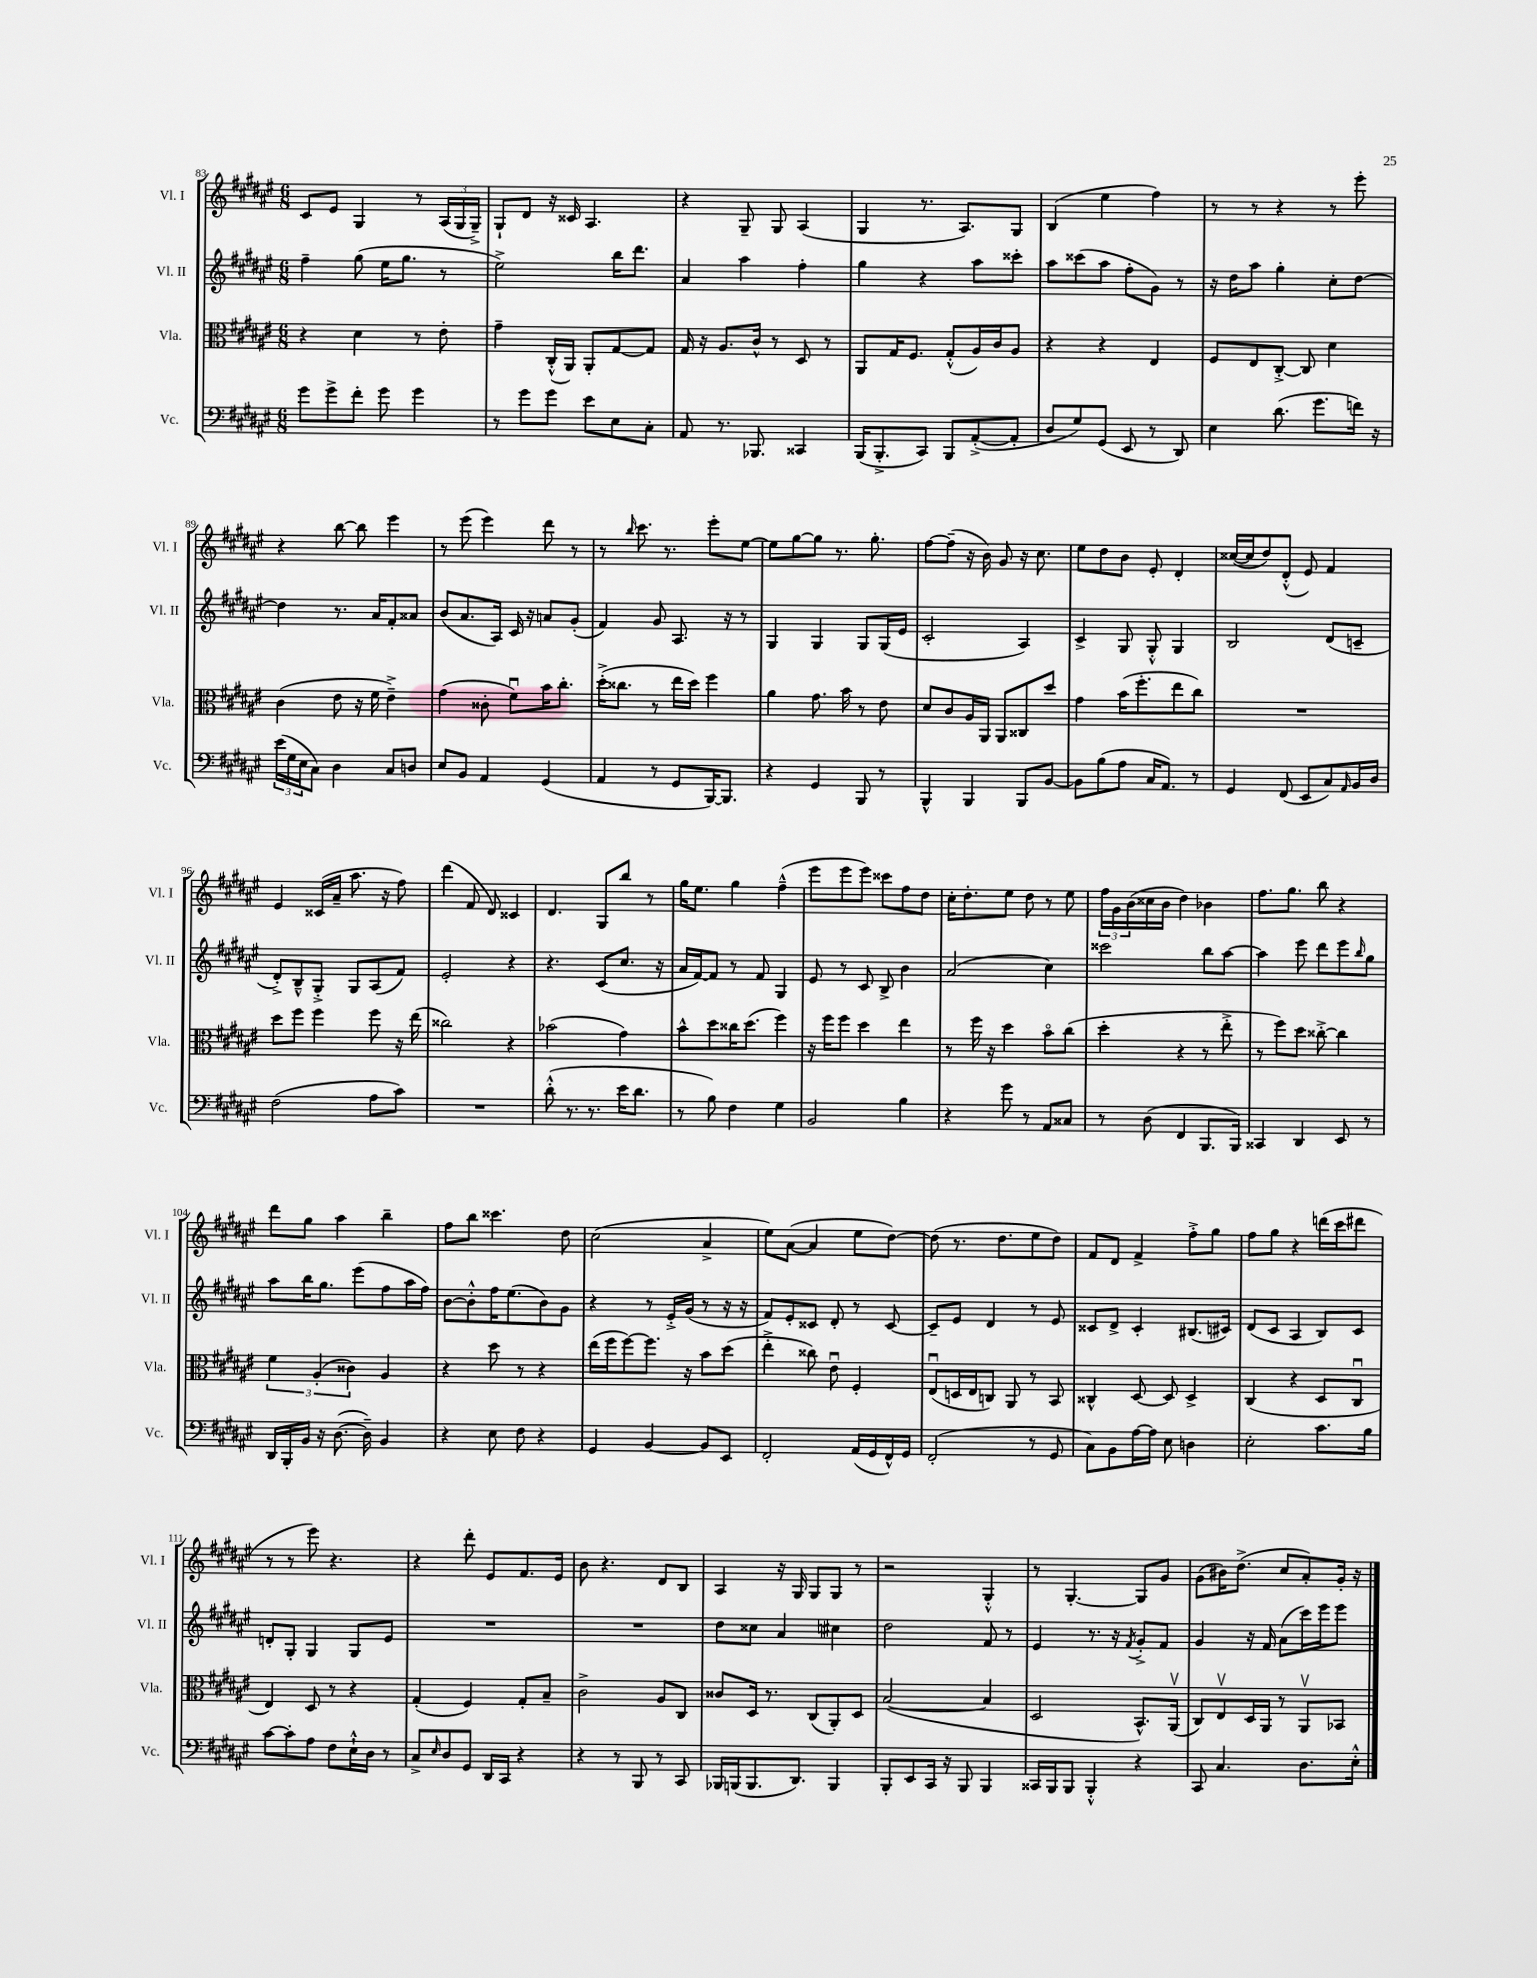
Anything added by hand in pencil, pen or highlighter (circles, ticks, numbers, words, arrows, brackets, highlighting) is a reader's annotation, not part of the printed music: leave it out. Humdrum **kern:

**kern	**kern	**kern	**kern
*part4	*part3	*part2	*part1
*staff4	*staff3	*staff2	*staff1
*I"Vc.	*I"Vla.	*I"Vl. II	*I"Vl. I
*I'Vc.	*I'Vla.	*I'Vl. II	*I'Vl. I
*clefF4	*clefC3	*clefG2	*clefG2
*k[f#c#g#d#a#e#]	*k[f#c#g#d#a#e#]	*k[f#c#g#d#a#e#]	*k[f#c#g#d#a#e#]
*M6/8	*M6/8	*M6/8	*M6/8
=83	=83	=83	=83
8g#\L	4r	4ff#~\	8c#/L
8g#^\	.	.	8e#/J
8f#'\J	4d#\	(8gg#\	4G#/
8g#\	.	16ee#\KL	.
.	.	8.gg#\J	.
4g#\	8r	.	8r
.	8e#'\	8r	(24A#/LL
.	.	.	24G#/
.	.	.	24G#~^/JJ)
=84	=84	=84	=84
8r	4g#~\	2ee#^\)	8G#`/L
8g#\L	.	.	8d#/J
8g#\J	(16C#'^^/LL	.	16r
.	16AA#/JJ)	.	16c##X/
8e#\L	8AA#'/L	.	4.A#/
8E#\	[8G#/	16bb\KL	.
.	.	8.ddd#\J	.
8C#'\J	8G#/J]	.	.
=85	=85	=85	=85
8AA#/	16G#/	4a#/	4r
.	16r	.	.
8.r	8.A#/L	.	.
.	.	4aa#\	8G#~/
8.BBB-X/	16c#^^/Jk	.	.
.	8r	.	8G#/
4CC##X/	8D#/	4ff#'\	(4A#/
.	8r	.	.
=86	=86	=86	=86
(16BBB/KL	8AA#/L	4gg#\	4G#/
8.BBB'^/	.	.	.
.	16G#/K	.	.
.	8.F#/J	.	.
8CC#/J)	.	4r	8.r
8BBB/L	(8G#'^^/L	.	.
.	.	.	8.A#/L)
([8AA#'^/	16A#/L)	8aa#\L	.
.	16c#/J	.	.
8AA#'/J]	8A#/J	8ccc##X'\J	8G#/J
=87	=87	=87	=87
8D#/L	4r	8aa#\L	(4B/
8G#/)	.	(8ccc##X\	.
(8GG#/J	4r	8aa#\J	4ee#\
8EE#/	.	8ff#'\L	.
8r	4E#/	8g#\J)	4ff#\)
8DD#/)	.	8r	.
=88	=88	=88	=88
4E#\	8F#/L	16r	8r
.	.	16dd#\KL	.
.	8E#/	8aa#\J	8r
(8.d#\	[8C#'^/J	4gg#'\	4r
.	8C#/]	.	.
8.g#\L	.	.	.
.	4d#\	8cc#'\L	8r
16fn\Jk)	.	[8dd#\J	8eee#'\
16r	.	.	.
!!LO:LB:g=z
=89	=89	=89	=89
(24e#\LL	(4c#\	4dd#\]	4r
24G#\	.	.	.
24E#\J	.	.	.
8C#\J)	.	.	.
4D#\	8e#\	8.r	[8bb\
.	16r	.	8bb\]
.	16f#\	16a#/KL	.
8C#/L	4e#~^\)	8f#'/	4eee#\
8Dn/J	.	8a##X/J	.
=90	=90	=90	=90
8E#/L	(4g#\	(8b/L	8r
8BB/J	.	8.a#/	(8eee#\
4AA#/	8c##X'\	.	4eee#\)
.	.	16A#/Jk)	.
.	8f#u\L)	16c#/	.
.	.	16r	.
(4GG#/	16b\K	8an/L	8ddd#\
.	8.cc#'\J	.	.
.	.	(8g#'/J	8r
=91	=91	=91	=91
4AA#/	(16dd#'^\KL	4f#/)	8r
.	8.cc##X\J	.	.
.	.	.	16qqbb/
.	.	.	8.ccc#\
8r	8r	8g#/	.
.	.	.	8.r
8GG#/L	16ee#\LL	8.A#/	.
.	16dd#\JJ)	.	.
[16BBB/K)	4ff#\	.	8eee#'\L
8.BBB/J]	.	16r	.
.	.	8r	[8ee#\J
=92	=92	=92	=92
4r	4a#\	4G#/	8ee#\L]
.	.	.	[8gg#\
4GG#/	8.g#\	4G#/	8gg#\J]
.	.	.	8.r
.	16b\	.	.
8BBB/	8r	8G#/L	.
.	.	.	8.gg#'\
8r	8e#\	(16G#/L	.
.	.	16e#/JJ	.
=93	=93	=93	=93
4BBB^^/	8d#/L	2c#'/	[8ff#\L
.	8c#/	.	(8ff#~\J]
4BBB/	16A#/L	.	16r
.	16AA#/JJ	.	16b\)
.	8AA#/L	.	8g#/
8BBB/L	8C##X/	4A#/)	16r
.	.	.	8.cc#\
[8BB/J	8dd#/J	.	.
=94	=94	=94	=94
8BB\L]	4g#\	4c#^/	8ee#\L
(8B\	.	.	8dd#\
8A#\J	(16b\KL	8G#/	8b\J
.	8.ff#'\	.	.
16C#/KL	.	8G#'^^/	8e#'/
8.AA#/J)	.	.	.
.	8ee#\	4G#/	4d#'/
8r	8cc#\J)	.	.
=95	=95	=95	=95
4GG#/	2.r	2B/	([16cc##X/LL
.	.	.	16cc##/J]
.	.	.	8dd#/)
(8FF#/	.	.	(8d#'^^/J
8EE#/L	.	.	8e#/)
8C#/)	.	(8d#/L	4f#/
16qqAA#/	.	.	.
16BB/L	.	8cn~/J	.
16D#/JJ	.	.	.
!!LO:LB:g=z
=96	=96	=96	=96
(2F#\	8dd#\L	8d#'^/L)	4e#/
.	8ff#\J	8B~^^/	.
.	4ff#\	8G#'^/J	(16c##X/LL
.	.	.	16a#~/JJ
.	.	8G#/L	8.aa#\
8A#\L	8ff#\	(8A#/	.
.	.	.	16r
8c#\J)	16r	8f#/J)	8ff#\)
.	(16ee#\	.	.
=97	=97	=97	=97
2.r	2cc##X\)	2e#'/	(4ddd#\
.	.	.	8f#/
.	.	.	8d#/)
.	4r	4r	4c##X/
=98	=98	=98	=98
(8d#'^^\	(2b-X\	4.r	4.d#/
8.r	.	.	.
8.r	.	.	.
.	.	(8c#/L	8G#/L
16e#\KL	4g#\)	8.cc#/J	8bb/J
8.d#\J	.	.	.
.	.	.	8r
.	.	16r	.
=99	=99	=99	=99
8r	8b^^\L	16a#/LL	16gg#\KL
.	.	[16f#/J)	8.ee#\J
8B\)	8dd#\	8f#/J]	.
4F#\	16cc##X\K	8r	4gg#\
.	(8.dd#\J	.	.
.	.	8f#/	.
4G#\	4ff#\)	4G#/	(4ff#~^^\
=100	=100	=100	=100
2BB/	16r	8e#/	8eee#\L
.	16ff#\KL	.	.
.	8ff#\J	8r	8eee#\
.	4dd#\	8c#/	8eee#\J)
.	.	8B^/	8ccc##X\L
4B\	4ee#\	4b\	8ff#\
.	.	.	8dd#\J
=101	=101	=101	=101
4r	8r	(2a#/	16cc#'\KL
.	.	.	8.dd#'\
.	16ff#\	.	.
.	16r	.	.
8g#\	4dd#\	.	8ee#\J
8r	.	.	8dd#\
8AA#/L	8b\L	4cc#\)	8r
8C##X/J	(8cc#\J	.	8ee#\
=102	=102	=102	=102
8r	4dd#'\	2ccc##X\	24ff#\LL
.	.	.	24g#\
.	.	.	(24b\
(8D#\	.	.	16cc##X\
.	.	.	16b\JJ
4FF#/	4r	.	4dd#\)
8.BBB/L	8r	8bb\L	4b-X\
.	8ee#'^\	[8aa#\J	.
16BBB/Jk)	.	.	.
=103	=103	=103	=103
4CC##X/	8r	4aa#\]	8.ff#\L
.	8ff#\L)	.	.
.	.	.	8.gg#\J
4DD#/	8dd#\J	8eee#\	.
.	[8cc##X'^\	8ddd#\L	8bb\
8EE#/	4cc##\]	8eee#\	4r
.	.	16qqbb/	.
8r	.	8gg#\J	.
!!LO:LB:g=z
=104	=104	=104	=104
16DD#/LL	6f#\	8aa#\L	8ddd#\L
16BBB'/	.	.	.
16BB/JJ	.	16bb\K	8gg#\J
.	(6A#'/	.	.
16r	.	8.gg#\J	.
([8.D#\	.	.	4aa#\
.	6c##X\)	.	.
.	.	(8eee#\L	.
16D#~\])	.	.	.
4BB/	4A#/	8ff#\	4bb~\
.	.	16aa#\L	.
.	.	16ff#\JJ)	.
=105	=105	=105	=105
4r	4r	[8b\L	8ff#\L
.	.	8b'^^\]	8bb\J
8E#\	8dd#\	16ff#\K	4.ccc##X\
.	.	(8.ee#\	.
8F#\	8r	.	.
4r	4r	8b\)	.
.	.	8g#\J	8dd#\
=106	=106	=106	=106
4GG#/	(16ee#\LL	4r	(2cc#\
.	16ff#\J	.	.
.	[8ff#\)	.	.
[4BB/	8.ff#\J]	8r	.
.	.	16e#'^/LL	.
.	16r	(16g#/JJ	.
8BB/L]	8b\L	8r	4a#^/
8EE#/J	(8dd#\J	16r	.
.	.	16r	.
=107	=107	=107	=107
2FF#'/	4ee#'^\	8f#/L)	8ee#\L)
.	.	8e#'/	([8a#\J
.	8cc##X\)	8c##X/J	4a#/]
.	8e#u\	8d#'/	.
(16AA#/LL	4F#'/	8r	8ee#\L
16GG#/	.	.	.
16FF#^^/)	.	[8c##/	[8dd#\J)
16GG#/JJ	.	.	.
=108	=108	=108	=108
(2FF#'/	(8E#u/L	8c##~/L]	(8dd#\]
.	16Dn/L	8e#/J	8.r
.	16E#/J	.	.
.	8Cn/J)	4d#/	.
.	.	.	8.dd#\L
.	8AA#/	.	.
8r	8r	8r	8ee#\
8GG#/	8BB/	8e#/	8dd#\J)
=109	=109	=109	=109
8C#\L)	4C##X^^/	8c##X/L	8f#/L
8BB\	.	8d#^/J	8d#/J
[16A#\L	[8D#/	4c##'/	4f#^/
16A#\JJ]	.	.	.
8E#\	8D#/]	.	.
4Dn\	4D#^/	(8.B#X/L	8ff#'^\L
.	.	.	8gg#\J
.	.	16c#X/Jk)	.
=110	=110	=110	=110
2E#'\	(4C#/	(8d#/L	8ff#\L
.	.	8c#/J	8gg#\J
.	4r	4A#/	4r
8.c#\L	8D#/L	8B/L)	(16dddn\LL
.	.	.	16ccc#\J
.	8C#u/J	8c#/J	8ddd#X\J
16B\Jk	.	.	.
!!LO:LB:g=z
=111	=111	=111	=111
[8c#\L	4E#/)	8dn'/L	8r
8c#'\]	.	8G#'/J	8r
8A#\J	8D#/	4G#/	8eee#\)
8F#\L	8r	.	4.r
16E#`^^\L	4r	8G#/L	.
16D#\JJ	.	.	.
8r	.	8e#/J	.
=112	=112	=112	=112
8C#^/L	(4G#'/	2.r	4r
16qqE#/	.	.	.
8D#/	.	.	.
8GG#/J	4F#/)	.	8ddd#'\
16DD#/LL	.	.	8e#/L
16CC#/JJ	.	.	.
4r	8G#'/L	.	8.f#/
.	8B~/J	.	.
.	.	.	16e#/Jk
=113	=113	=113	=113
4r	2c#^\	2.r	8b\
.	.	.	4.r
8r	.	.	.
8BBB/	.	.	.
8r	8A#/L	.	8d#/L
8CC#/	8C#/J	.	8B/J
=114	=114	=114	=114
16BBB-X/LL	8c##X/L	8dd#\L	4A#/
(16BBBn/J	.	.	.
8.BBB/	16D#/Jk	8cc##X\J	.
.	8.r	.	.
.	.	4a#/	16r
8.DD#/J)	.	.	16G#/
.	(8C#/L	.	8G#/L
4BBB/	8AA#'/)	4cc#X\	8G#/J
.	8D#/J	.	8r
=115	=115	=115	=115
8BBB'/L	([2B/	2dd#\	2r
8EE#/	.	.	.
16CC#/Jk	.	.	.
16r	.	.	.
8BBB/	.	.	.
4BBB/	4B/]	8f#/	4G#'^^/
.	.	8r	.
=116	=116	=116	=116
16CC##X/LL	2D#/	4e#/	8r
16BBB/J	.	.	.
8BBB/J	.	.	[4.G#'/
4BBB'^^/	.	8.r	.
.	.	16r	.
.	.	8qf#/	.
4r	8.BB^^/L)	8g#'^/L	8G#/L]
.	.	8f#/J	8g#/J
.	(16AA#v/Jk	.	.
=117	=117	=117	=117
8CC#/	8C#/L)	4g#/	(8g#\L
4.C#/	8E#v/	.	16b#X\K)
.	.	.	(8.dd#^\J
.	16D#/L	16r	.
.	16AA#/JJ	16f#/	.
.	8r	(8a#\L	8cc#/L
8.D#\L	8AA#v/L	16ccc#\L)	8a#'/)
.	.	16eee#\J	.
.	8BB-X/J	8eee#\J	16g#'/Jk
16E#'^^\Jk	.	.	16r
==	==	==	==
*-	*-	*-	*-
